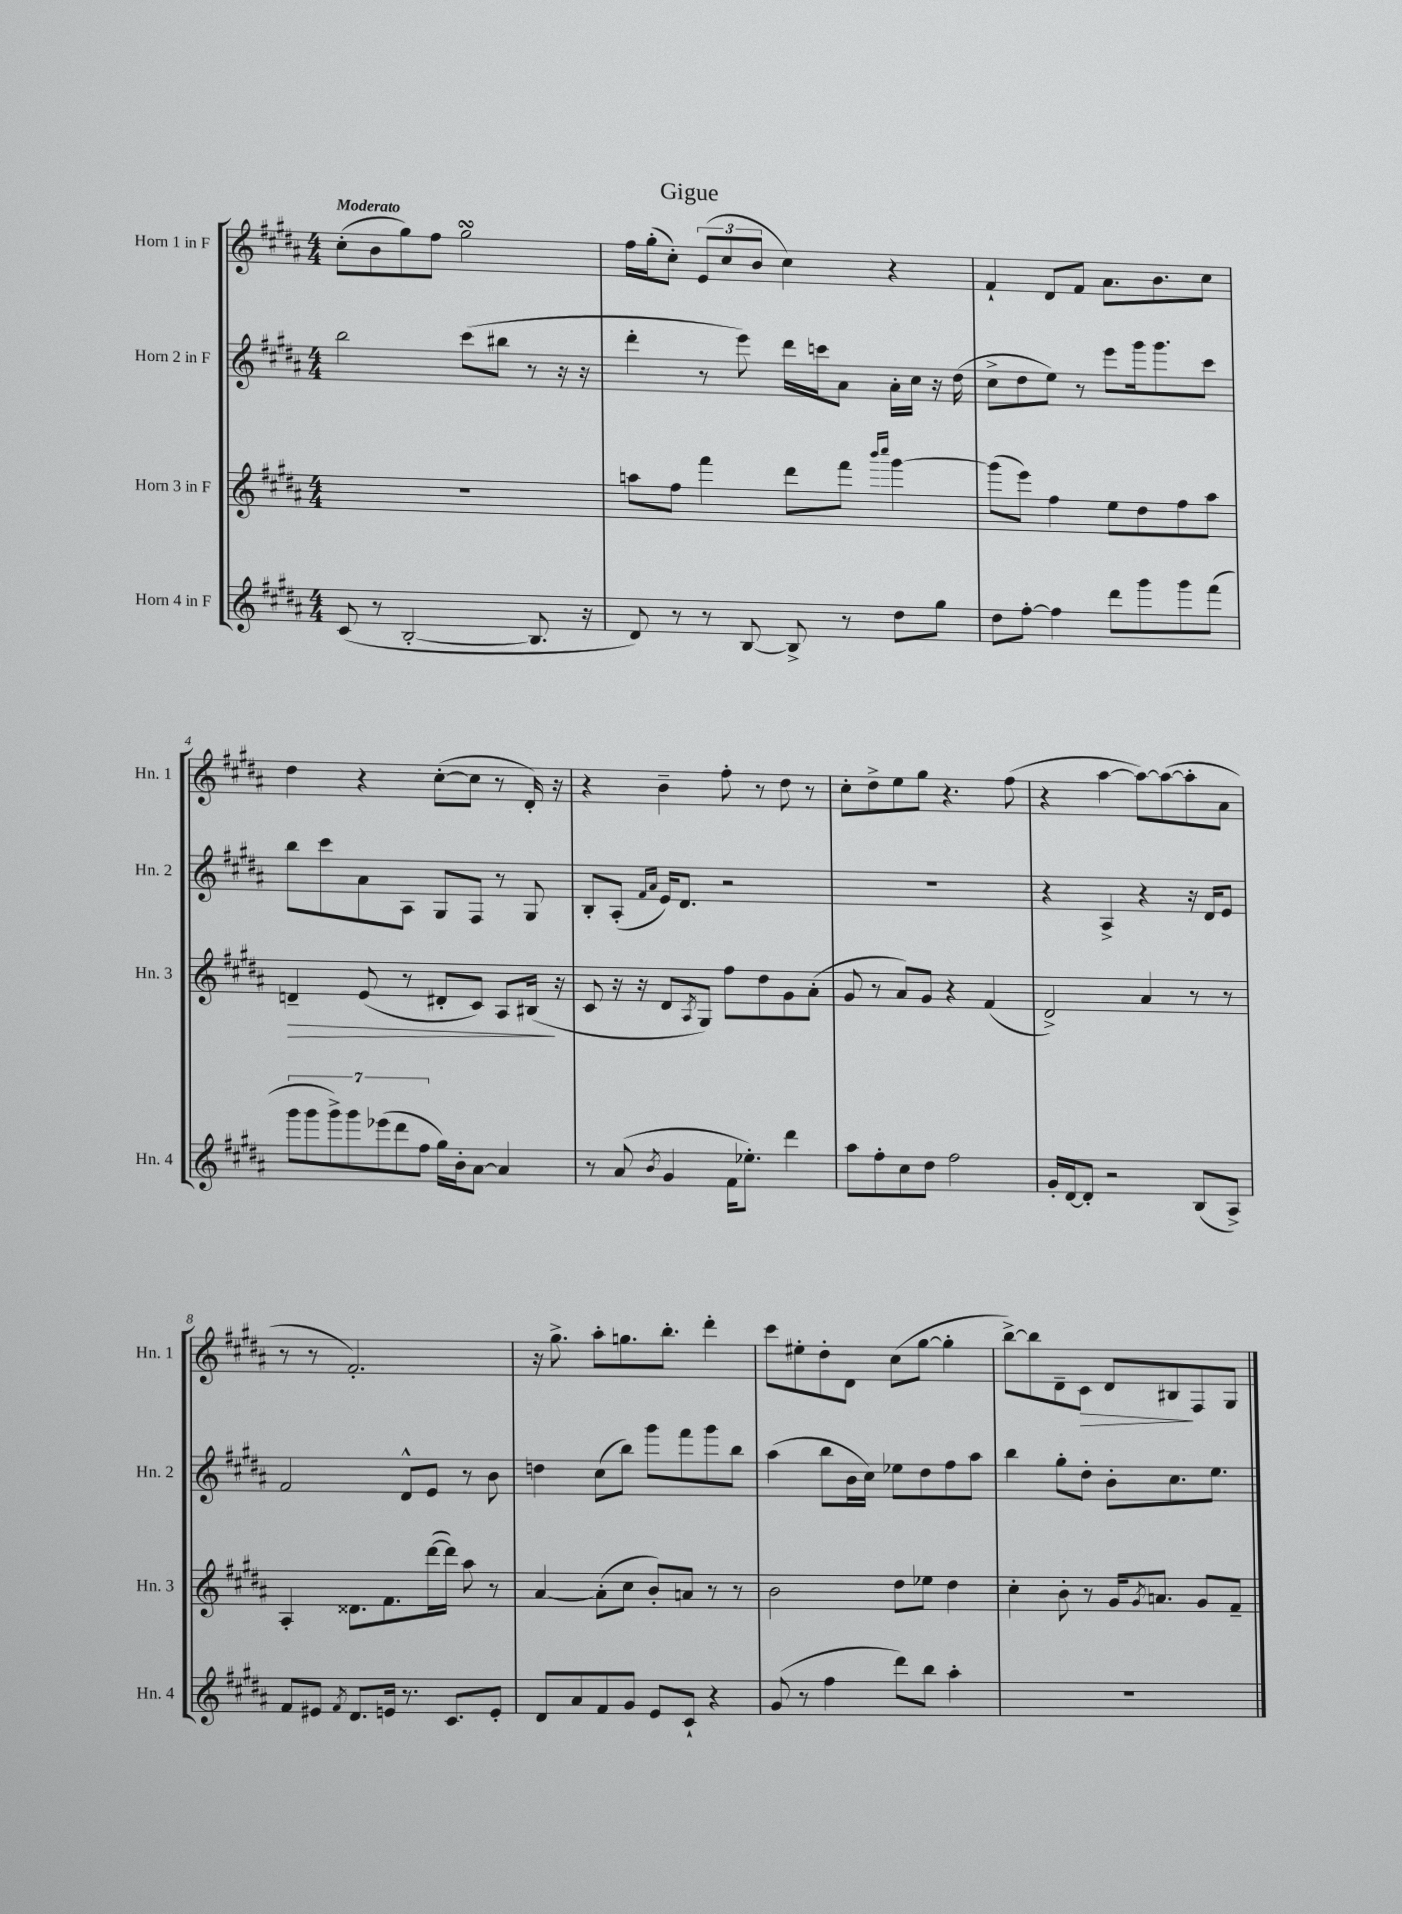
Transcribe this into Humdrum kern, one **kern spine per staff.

**kern	**kern	**dynam	**kern	**kern	**dynam
*part4	*part3	*part3	*part2	*part1	*part1
*staff4	*staff3	*staff3	*staff2	*staff1	*staff1
*I"Horn 4 in F	*I"Horn 3 in F	*	*I"Horn 2 in F	*I"Horn 1 in F	*
*I'Hn. 4	*I'Hn. 3	*	*I'Hn. 2	*I'Hn. 1	*
*clefG2	*clefG2	*	*clefG2	*clefG2	*
*k[f#c#g#d#a#]	*k[f#c#g#d#a#]	*	*k[f#c#g#d#a#]	*k[f#c#g#d#a#]	*
*M4/4	*M4/4	*	*M4/4	*M4/4	*
=1	=1	=1	=1	=1	=1
!	!	!	!	!LO:TX:a:B:t=Moderato	!
(8c#/	1r	.	2bb\	(8cc#'\L	.
8r	.	.	.	8b\	.
[2B'/	.	.	.	8gg#\)	.
.	.	.	.	8ff#\J	.
.	.	.	(8ccc#\L	2gg#sSSS\	.
.	.	.	8bb#X\J	.	.
8.B/]	.	.	8r	.	.
.	.	.	16r	.	.
16r	.	.	16r	.	.
=2	=2	=2	=2	=2	=2
8d#/)	8aan\L	.	4ddd#'\	16ff#\LL	.
.	.	.	.	(16gg#'\J	.
8r	8ff#\J	.	.	8cc#'\J)	.
8r	4fff#\	.	8r	(12e/L	.
.	.	.	.	12cc#/	.
[8B/	.	.	8eee\)	.	.
.	.	.	.	12b/J	.
8B^/]	8ddd#\L	.	16ddd#\LL	4cc#\)	.
.	.	.	16cccn\J	.	.
8r	8fff#\J	.	8a#\J	.	.
.	16qqbbb/LL	.	.	.	.
.	16qqcccc#/JJ	.	.	.	.
8dd#\L	[4ggg#\	.	16a#'\LL	4r	.
.	.	.	16cc#\JJ	.	.
8gg#\J	.	.	16r	.	.
.	.	.	(16dd#\	.	.
=3	=3	=3	=3	=3	=3
8dd#\L	(8ggg#\L]	.	8cc#^\L	4f#`/	.
[8ff#'\J	8eee\J)	.	8dd#\	.	.
4ff#\]	4ff#\	.	8ee\J)	8d#/L	.
.	.	.	8r	8f#/J	.
8ddd#\L	8ee\L	.	8eee\L	8.a#\L	.
8ggg#\	8dd#\	.	16ggg#\k	.	.
.	.	.	8.ggg#\	8.b\	.
8ggg#\	8ff#\	.	.	.	.
(8fff#\J	8aa#\J	.	8ccc#\J	8cc#\J	.
!!LO:LB:g=z
=4	=4	=4	=4	=4	=4
!	!	!LO:HP:b	!	!	!
14ggg#\L	4dn~/	>	8bb\L	4dd#\	.
14ggg#\	.	.	.	.	.
.	.	.	8ccc#\	.	.
14ggg#^\)	.	.	.	.	.
14ggg#\	.	.	.	.	.
.	(8e/	.	8a#\	4r	.
(14eee-X\	.	.	.	.	.
14ddd#\	.	.	.	.	.
.	8r	.	8A#\J	.	.
14ff#\J	.	.	.	.	.
16gg#\LL)	8d#X'/L	.	8G#/L	([8cc#'\L	.
16b'\J	.	.	.	.	.
[8a#\J	8c#/J)	.	8F#/J	8cc#\J]	.
4a#/]	8A#/L	.	8r	8r	.
.	(16B#X/Jk	.	8G#/	16d#'/)	.
.	16r	]	.	16r	.
=5	=5	=5	=5	=5	=5
8r	8c#/	.	8B'/L	4r	.
(8a#/	16r	.	(8A#'/J	.	.
.	16r	.	.	.	.
.	.	.	16qqf#/LL	.	.
8qb/	.	.	16qqa#/JJ	.	.
4g#/	8d#/L	.	16e/KL)	4b~\	.
.	.	.	8.d#/J	.	.
.	8qA#/	.	.	.	.
.	8G#/J)	.	.	.	.
16f#\KL	8ff#\L	.	2r	8ff#'\	.
8.ee-X'\J)	.	.	.	.	.
.	8dd#\	.	.	8r	.
4ddd#\	8g#\	.	.	8dd#\	.
.	(8a#'\J	.	.	8r	.
=6	=6	=6	=6	=6	=6
8aa#\L	8g#/	.	1r	8cc#'\L	.
8ff#'\	8r	.	.	8dd#^\	.
8cc#\	8a#/L)	.	.	8ee\	.
8dd#\J	8g#/J	.	.	8gg#\J	.
2ff#\	4r	.	.	4.r	.
.	(4f#/	.	.	.	.
.	.	.	.	(8ff#\	.
=7	=7	=7	=7	=7	=7
16g#'/LL	2d#^/)	.	4r	4r	.
[16d#/J	.	.	.	.	.
8d#'/J]	.	.	.	.	.
2r	.	.	4A#^/	[4aa#\	.
.	4a#/	.	4r	8aa#\L_)	.
.	.	.	.	(8aa#\_	.
(8B/L	8r	.	16r	8aa#'\]	.
.	.	.	16d#/KL	.	.
8A#^/J)	8r	.	8e/J	8a#\J	.
!!LO:LB:g=z
=8	=8	=8	=8	=8	=8
8f#/L	4A#'/	.	2f#/	8r	.
8e#X/J	.	.	.	8r	.
8qf#/	.	.	.	.	.
8.d#/L	8.d##X\L	.	.	2.f#'/)	.
16en/Jk	8.f#\	.	.	.	.
8.r	.	.	8d#^^/L	.	.
.	([16ddd#\L	.	8e/J	.	.
8.c#/L	16ddd#\JJ])	.	.	.	.
.	8aa#\	.	8r	.	.
8e'/J	8r	.	8b\	.	.
=9	=9	=9	=9	=9	=9
8d#/L	[4a#/	.	4ddn\	16r	.
.	.	.	.	8.gg#^\	.
8a#/	.	.	.	.	.
8f#/	(8a#'\L]	.	(8cc#\L	8aa#'\L	.
8g#/J	8cc#\J	.	8bb\J)	8.ggn\	.
8e/L	8b'/L)	.	8ggg#\L	.	.
.	.	.	.	8.bb'\J	.
8c#`/J	8an/J	.	8fff#\	.	.
4r	8r	.	8ggg#\	4ddd#'\	.
.	8r	.	8bb\J	.	.
=10	=10	=10	=10	=10	=10
(8g#/	2b\	.	(4aa#\	8ccc#\L	.
8r	.	.	.	8ee#X'\	.
4ff#\	.	.	8bb\L	8dd#'\	.
.	.	.	16b\L	8d#\J	.
.	.	.	16cc#\JJ)	.	.
8ddd#\L)	8dd#\L	.	8ee-X\L	(8cc#\L	.
8bb\J	8ee-X\J	.	8dd#\	[8gg#\J	.
4aa#'\	4dd#\	.	8ff#\	4gg#'\]	.
.	.	.	8aa#\J	.	.
=11	=11	=11	=11	=11	=11
1r	4cc#'\	.	4bb\	[8bb^\L)	.
.	.	.	.	8bb\]	.
.	8b'\	.	8gg#'\L	8d#~\	.
!	!	!	!	!	!LO:HP:b
.	8r	.	8dd#'\J	8c#\J	>
.	16g#/KL	.	8b'\L	8d#/L	.
.	8qg#/	.	.	.	.
.	8.an/J	.	.	.	.
.	.	.	8.cc#\	8B#X/	.
.	8g#/L	.	.	8F#/	]
.	.	.	8.ee\J	.	.
.	8f#~/J	.	.	8G#/J	.
==	==	==	==	==	==
*-	*-	*-	*-	*-	*-
